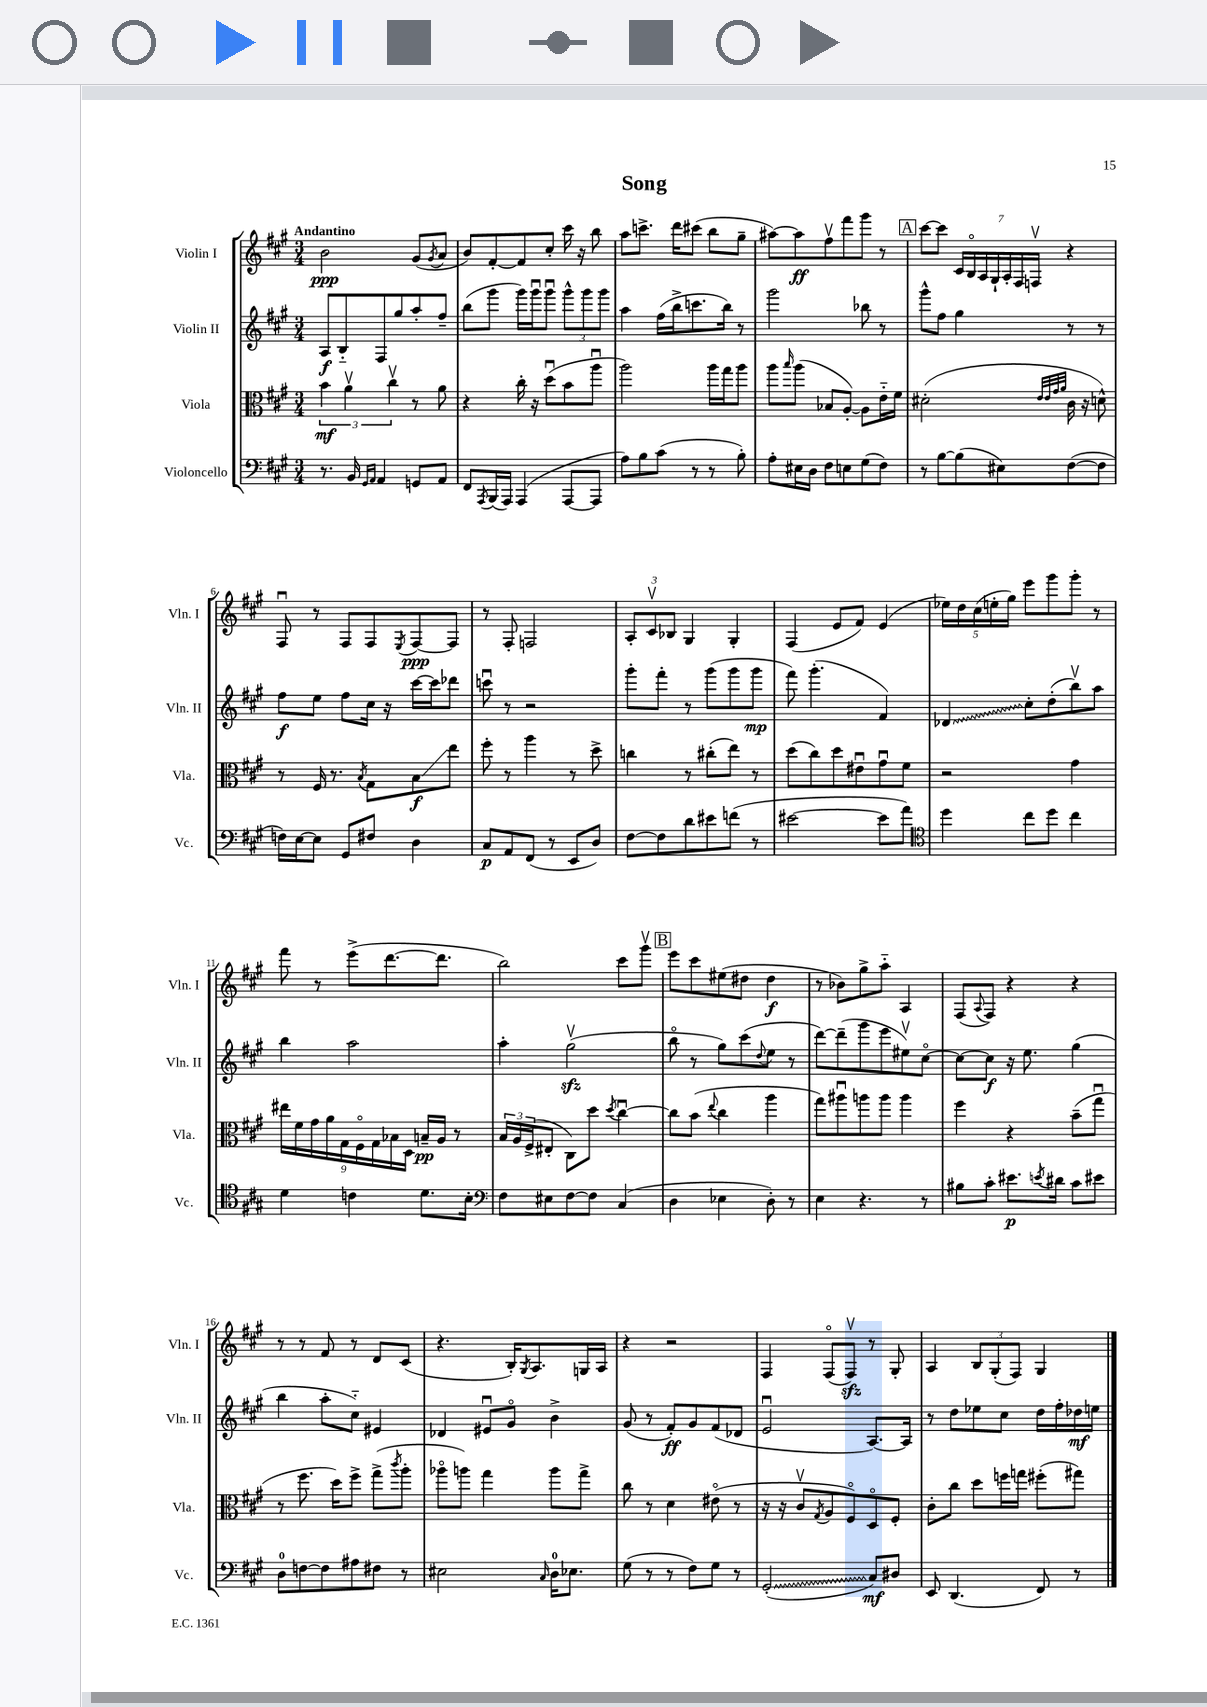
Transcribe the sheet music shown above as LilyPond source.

\header { title = "Song" }
<<
\new StaffGroup <<
\new Staff = "s0" \with { instrumentName = "Violin I" shortInstrumentName = "Vln. I" } {
    \clef treble \key a \major \numericTimeSignature \time 3/4 \tempo "Andantino"
    b'2\ppp gis'8( \acciaccatura { gis'8 } a'8 |
    b'8) fis'8~-. fis'8 cis''8-. cis'''16 r16 b''8 |
    a''8 c'''8.-> d'''16 cis'''8( b''8 gis''8-- |
    ais''8~) ais''8\ff fis''8\upbow fis'''8 gis'''8 r8 |
    \mark \markup { \box "A" } cis'''8~ cis'''8 \tuplet 7/4 { cis'16 b16\flageolet a16 gis16-! a16-. fis16 f16\upbow } r4 |
    fis8\downbow r8 fis8 fis8 \acciaccatura { e8 } fis8~\ppp fis8 |
    r8 fis8-. f2 |
    \tuplet 3/2 { a8-. cis'8\upbow bes8 } gis4 gis4-. |
    fis4( e'8 fis'8) e'4( |
    \tuplet 5/4 { ees''16) d''16 cis''16( e''16-. gis''16) } e'''8 gis'''8 gis'''8-. r8 |
    fis'''8 r8 e'''8->( d'''8.~ d'''8. |
    b''2) cis'''8 gis'''8\upbow |
    \mark \markup { \box "B" } e'''8 cis'''8 eis''8( dis''8 dis''4\f |
    r8 bes'8) gis''8-> a''8-_ a4 |
    fis8( \appoggiatura { a8 } fis8) r4 r4 |
    r8 r8 fis'8 r8 d'8 cis'8( |
    r4. b16-.) \acciaccatura { gis8 } a8. g16 a16 |
    r4 r2 |
    fis4 fis8\flageolet( fis8\upbow\sfz) r8 gis8-. |
    a4 \tuplet 3/2 { b8 gis8-.( fis8) } gis4 \bar "|." |
}
\new Staff = "s1" \with { instrumentName = "Violin II" shortInstrumentName = "Vln. II" } {
    \clef treble \key a \major \numericTimeSignature \time 3/4
    a8\f b8-_ fis8 gis''8 a''8-. fis''8-- |
    b''8( gis'''8 gis'''16) gis'''16\downbow gis'''8\downbow \tuplet 3/2 { gis'''8-^ gis'''8 gis'''8 } |
    a''4 fis''16( b''16-> c'''8. b''16) r8 |
    gis'''2 bes''8 r8 |
    \mark \markup { \box "A" } gis'''8-^ fis''8 gis''4 r8 r8 |
    fis''8\f e''8 fis''8 cis''16 r16 cis'''16~ cis'''16 des'''8 |
    c'''8\downbow r8 r2 |
    gis'''8-. fis'''8-. r8 gis'''8( gis'''8 gis'''8\mp |
    fis'''8) gis'''4.-.( fis'4) |
    \once \override Glissando.style = #'zigzag des'4\glissando cis''8-. d''8-.( b''8\upbow) a''8 |
    b''4 a''2 |
    a''4-. gis''2\upbow\sfz( |
    \mark \markup { \box "B" } b''8\flageolet r8 gis''8) cis'''8( \appoggiatura { d''8 } e''8 r8 |
    d'''8~) d'''8--( gis'''8 e'''8 eis''8\upbow) cis''8~\flageolet |
    cis''8~ cis''8\f r16 e''8. gis''4( |
    b''4 a''8-. cis''8-_) eis'4 |
    des'4 eis'8\downbow gis'8\flageolet b'4-> |
    gis'8( r8 fis'8-.\ff) gis'8 fis'8( des'8 |
    e'2\downbow a8.~) a16 |
    r8 d''8 ees''8 cis''8 d''16 fis''16-. des''16\mf e''16 \bar "|." |
}
\new Staff = "s2" \with { instrumentName = "Viola" shortInstrumentName = "Vla." } {
    \clef alto \key a \major \numericTimeSignature \time 3/4
    \tuplet 3/2 { b'4\mf a'4\upbow cis''4\upbow } r8 a'8 |
    r4 cis''16-. r16 d''8\downbow( b'8 a''8\downbow |
    a''2) a''16 gis''16 a''8 |
    a''8 \grace { b''16 } a''8( bes8 a8~-.) a8 e'16-_ fis'16 |
    \mark \markup { \box "A" } dis'2-.( \grace { e'32 e'32 gis'32 a'32 } cis'16 r16 d'8-^) |
    r8 fis16 r8. \acciaccatura { b8 } gis8 b8\glissando\f e''8 |
    fis''8-. r8 a''4 r8 d''8-> |
    c''4 r8 cis''8-.( e''8) r8 |
    d''8( cis''8) d''8 eis'8\downbow gis'8\downbow fis'8 |
    r2 gis'4 |
    \tuplet 9/8 { eis''16 fis'16 gis'16 a'16 gis16 fis16\flageolet gis16 bes16 d16 } b16--\pp a16 r8 |
    \tuplet 3/2 { b16 a16 fis16->( } eis8-. cis8) d''8 \acciaccatura { d''8 } cis''4~\downbow |
    \mark \markup { \box "B" } cis''8 b'8( \appoggiatura { e''8 } cis''4 a''4 |
    gis''8) ais''8\downbow a''8 a''8 a''4 |
    fis''4 r4 b'8--( gis''8\downbow |
    r8 fis''8. d''16) fis''8-> gis''8->( \acciaccatura { cis'''8 } a''8-. |
    aes''8\flageolet a''8) gis''4 a''8 gis''8-> |
    cis''8 r8 d'4 eis'8\flageolet( r8 |
    r16 r16 cis'8\upbow \acciaccatura { gis8 } a8 fis8\flageolet) d8\flageolet fis8-. |
    cis'8-. cis''8 d''8 f''16 g''16 fis''8-.( gis''8) \bar "|." |
}
\new Staff = "s3" \with { instrumentName = "Violoncello" shortInstrumentName = "Vc." } {
    \clef bass \key a \major \numericTimeSignature \time 3/4
    r8. b,16 \grace { gis,16 a,16 } a,4 g,8 a,8 |
    fis,8 \acciaccatura { a,,8 } b,,16( a,,16) a,,4( a,,8~ a,,8 |
    a8) b8 cis'8( r8 r8 b8-.) |
    a8-. eis16 d16 fis8 e8 gis8( fis8) |
    \mark \markup { \box "A" } r8 b8~ b8( eis8) fis8~( fis8 |
    f16) e16~ e8 gis,8 fis8 d4 |
    cis8\p a,8 fis,8( r8 e,8 d8) |
    fis8~ fis8 d'8 eis'8 f'8( r8 |
    eis'2~ eis'8 a'8) |
    \clef tenor d''4 cis''8 d''8 cis''4 |
    d'4 c'4 d'8. b16-. |
    \clef bass fis8 eis8 fis8~ fis8 cis4( |
    \mark \markup { \box "B" } d4 ees4 d8-.) r8 |
    e4 r4. r8 |
    bis8 cis'8-. eis'8.\p \acciaccatura { e'8 } dis'16 cis'8 eis'8 |
    d8-0 f8~ f8 ais8 fis8 r8 |
    eis2 \grace { cis16 } d16-0 ees8. |
    gis8( r8 r8 fis8) gis8 r8 |
    \once \override Glissando.style = #'zigzag gis,2-.\glissando( cis8\mf) dis8 |
    e,8 d,4.( fis,8) r8 \bar "|." |
}
>>
>>
